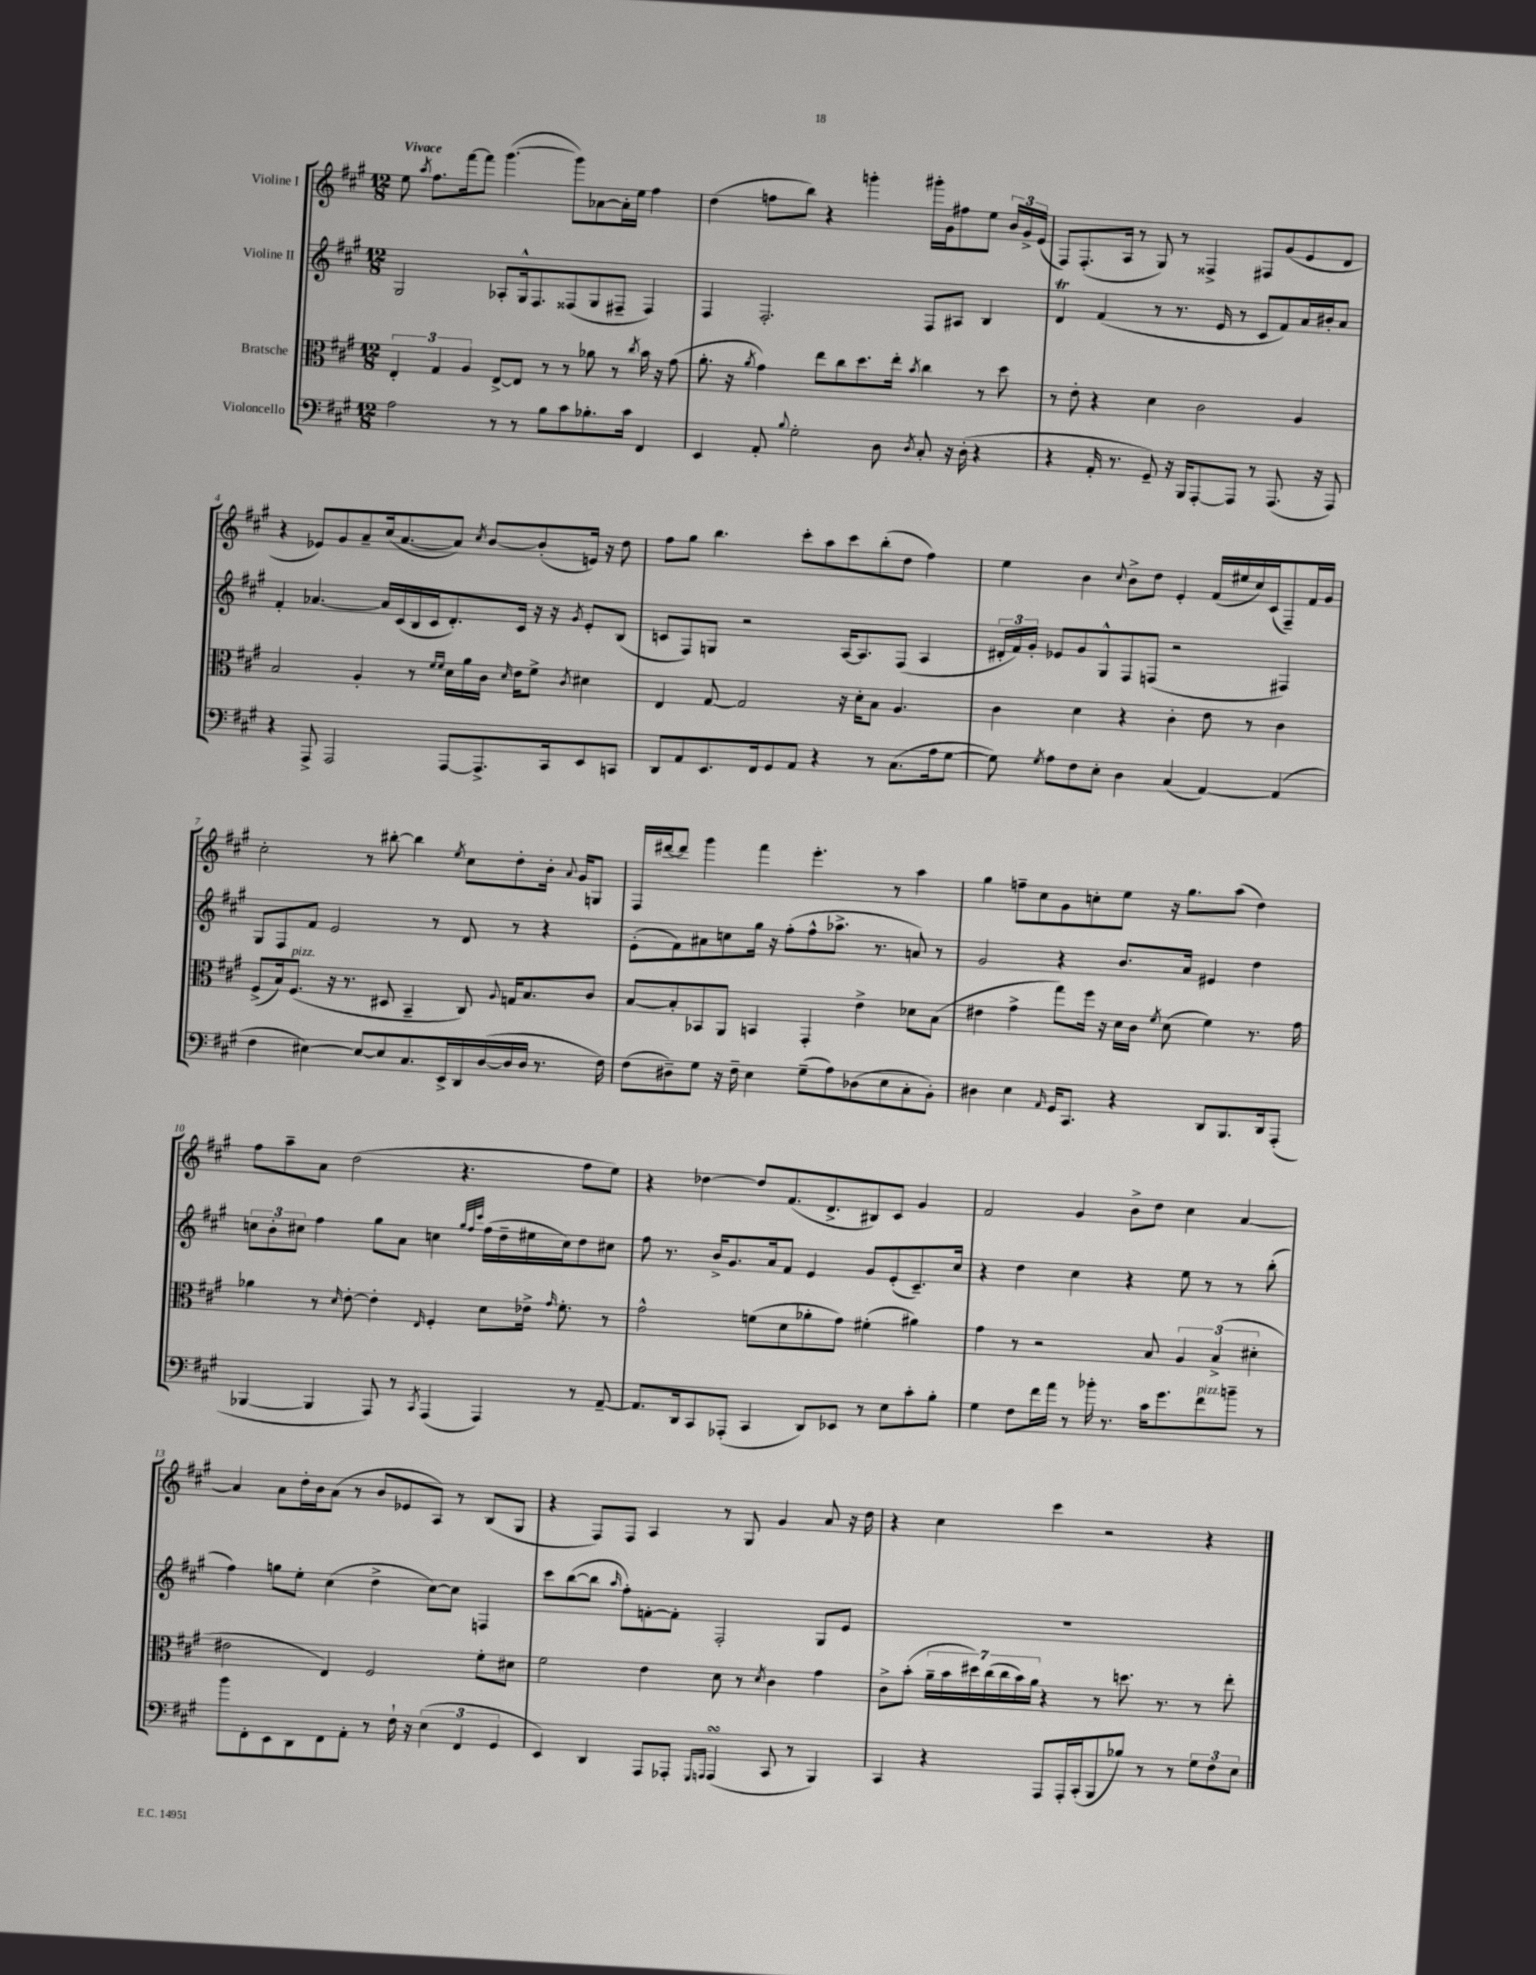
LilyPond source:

<<
\new StaffGroup <<
\new Staff = "s0" \with { instrumentName = "Violine I" } {
    \clef treble \key a \major \numericTimeSignature \time 12/8 \tempo "Vivace"
    \autoBeamOff e''8 \acciaccatura { a''8 } fis''8.[ fis'''16~ fis'''8] gis'''4.~( gis'''8[) aes'8~ aes'16-. e''16] fis''4 |
    d''4( f''8[ b''8]) r4 g'''4-. gis'''16[-. gis'16 fis''8 e''8] \tuplet 3/2 { b'16[ gis'16-> e'16]( } |
    fis8[) fis8.-.( a16] r8 gis8) r8 fisis4-> fis8[ gis'8( e'8 d'8] |
    r4 ees'8[) gis'8 a'8-- cis''16( a'8.~ a'8]) \acciaccatura { cis''8 } b'8[~ b'8-.( e'16]) r16 d''8 |
    fis''8[ gis''8] b''4. cis'''8[-. a''8 cis'''8 b''8-.( d''8] fis''4) |
    e''4 b'4 \appoggiatura { cis''8 } b'8[-> d''8] e'4-. fis'16[( eis''16 cis''16) cis'16( fis8--) fis'16 gis'16] |
    cis''2-. r8 bis''8~-. bis''4 \acciaccatura { e''8 } cis''8[ d''8-. b'16]-. \appoggiatura { a'8 } gis'16[ g8] |
    fis16[ dis'''16~ dis'''8] gis'''4 fis'''4 e'''4.-. r8 a''4 |
    gis''4 f''8[-- cis''8 gis'8 c''8-. e''8] r16 gis''8.[ a''8]( d''4) |
    fis''8[ a''8-- a'8] d''2( r4. fis''8[ e''8]) |
    r4 des''4~ des''8[ fis'8.( d'8.-> bis8) cis'8] gis'4 |
    fis'2 gis'4 b'8[-> d''8] cis''4 a'4~ |
    a'4 a'8[ d''16-. b'16 a'8]( r8 b'8[ ees'8 a8]) r8 b8[( gis8] |
    r4 fis8[) fis8] a4 r8 gis8 gis'4 a'8 r16 d''16 |
    r4 cis''4 cis'''4 r2 r4 \bar "|." |
}
\new Staff = "s1" \with { instrumentName = "Violine II" } {
    \clef treble \key a \major \numericTimeSignature \time 12/8
    \autoBeamOff gis2 aes8[-. gis16-^ fis8. fisis8( gis8 fis8]-- fis4) |
    fis4 fis2.-. fis8[ ais8] b4 |
    d'4\trill fis'4( r8 r8. e'16 r8 cis'8[ fis'8) a'16 bis'16-. a'8] |
    fis'4-. aes'4.~ aes'16[ cis'16( b16 cis'16 d'8.-.) cis'16] r16 r16 \acciaccatura { gis'8 } e'8[-. b8]( |
    c'8[ fis8) g8] r2 a16[~ a8. fis8]( a4 |
    \tuplet 3/2 { dis'16[-. fis'16) gis'16]-. } ees'8[ gis'8 gis8-^ fis8 f8]( r2 fis4) |
    gis8[ fis8 fis'8] e'2 r8 d'8 r8 r4 |
    e'8[-.( fis'8) ais'8 c''8 gis''16] r16 fis''8[-.( fis''8-^ aes''8.]-> r8. a'8) r8 |
    gis'2 r4 b'8.[ a'16] eis'4 d''4 |
    \tuplet 3/2 { c''8[ b'8-. cis''8] } fis''4 gis''8[ a'8] c''4 \grace { gis''32[ fis''32 cis'''32] } fis''16[( d''16-- eis''16 c''16) d''8 cis''8] |
    fis''8 r8. b'16[-> gis'8. a'16 fis'8] e'4 gis'8[ e'8-.( cis'8.--) cis''16] |
    r4 d''4 cis''4 r4 e''8 r8 r8 b''8-.( |
    fis''4) g''8[ e''8]-. cis''4( d''4-> cis''8[~) cis''8] f4 |
    cis'''8[ b''8~( b''8] \grace { a''16 } fis''8[-.) f'8~-. f'8]-. fis2-. gis8[ e'8] |
    R1. \bar "|." |
}
\new Staff = "s2" \with { instrumentName = "Bratsche" } {
    \clef alto \key a \major \numericTimeSignature \time 12/8
    \autoBeamOff \tuplet 3/2 { e4-. gis4 a4 } e8[~-> e8] r8 r8 aes'8 r8 \acciaccatura { cis''8 } b'16 r16 gis'8( |
    a'8.-. r16 \acciaccatura { a'8 } gis'4) e''8[ cis''8 d''8. e''16]-. \acciaccatura { b'8 } cis''4 r8 d''8 |
    r8 e'8-. r4 d'4 cis'2 a4 |
    b2 a4-. r8 \grace { fis'16[ fis'16] } d'16[ a'16 cis'16] \grace { d'16 } e'16[ fis'8]-> \acciaccatura { cis'8 } dis'4 |
    e4 gis8~ gis2 r16 d'16[-. b8] a4. |
    cis'4 d'4 r4 cis'4-. e'8 r8 cis'4 |
    fis8[->( b16) fis8.]^\markup { \italic "pizz." }( r16 r8. dis8 b,4-- cis8) \appoggiatura { a8 } g16[ b8. cis'8] |
    b8[~ b8-. bes,8 a,8] b,4 gis,4-. e'4-> des'8[ b8]( |
    eis'4 gis'4-> gis''8[) fis''16] r16 d'16[ cis'16] \acciaccatura { fis'8 } d'8( fis'4) r8. gis'16 |
    aes'4 r8 \grace { d'16 } e'8~-. e'4-. \grace { e16 } fis4-. d'8[ ees'16]-> \grace { gis'16 } fis'8.-. r8 |
    gis'2-^ f'8[( d'8 aes'8-. gis'8]) fis'4-.( ais'4) |
    gis'4 r8 r2 b8 \tuplet 3/2 { a4 b4->( dis'4-. } |
    eis'2 e4) fis2 fis'8[-. dis'8] |
    fis'2 e'4 d'8 r8 \acciaccatura { d'8 } cis'4 gis'4 |
    cis'8[-> b'8]-.( \tuplet 7/4 { a'16[-- b'16 dis''16) cis''16( cis''16 b'16) a'16] } r4 r8 d''8. r8. r8 e''8-. \bar "|." |
}
\new Staff = "s3" \with { instrumentName = "Violoncello" } {
    \clef bass \key a \major \numericTimeSignature \time 12/8
    \autoBeamOff a2 r8 r8 b8[ cis'8 bes8.-. cis'16] fis,4 |
    e,4 a,8-. \appoggiatura { b8 } gis2-. d8 \acciaccatura { d8 } cis8-. r16 d16-.( r4 |
    r4 a,16-. r8. gis,8--) r16 b,,16[ a,,8~-. a,,8] r8 a,,8.( r16 a,,8) |
    r4 a,,8-> a,,2 a,,8[~ a,,8.-> cis,16 e,8 c,8] |
    d,8[ a,8 e,8. fis,16 gis,8 a,8] r4 r8 cis8.[( a16 gis8]~ |
    gis8) \acciaccatura { gis8 } a8[ fis8 e8]-. d4 cis4( a,4~) a,4( |
    fis4 eis4~) eis8[~ eis8 cis8. e,16-> d,16 d16~( d16 d16] r8. fis16) |
    fis8[( dis8--) gis8] r16 fis16-- e4 gis8[--( a8) des8( e8 cis8-. b,8]-.) |
    dis4 e4 \grace { a,16 } gis,16[ cis,8.] r4 d,8[ b,,8. d,16 a,,8]-.( |
    bes,,4~ bes,,4 a,,8) r8 \acciaccatura { cis,8 } a,,4( a,,4) r8 a,8~-- |
    a,8.[ d,16 cis,8 aes,,8]-.( cis,4 d,8[) ees,8] r8 e8[ cis'8-. b8]-. |
    gis4 fis8[ fis'16 a'16] r8 bes'16-. r8. cis'16[ gis'8. fis'8^\markup { \italic "pizz." } b'8]-- r8 |
    b'8[ fis,8-. e,8 d,8 fis,8 a,8]-. r8 fis16-! r16 \tuplet 3/2 { e4( fis,4 gis,4 } |
    e,4) d,4 a,,8[ aes,,8]-. \grace { gis,,16[ a,,16] } a,,4\turn( cis,8 r8 b,,4) |
    cis,4 r4 a,,8[ a,,16-. cis,16-.( b,,8 bes8]) r8 r8 \tuplet 3/2 { gis8[ fis8 e8] } \bar "|." |
}
>>
>>
